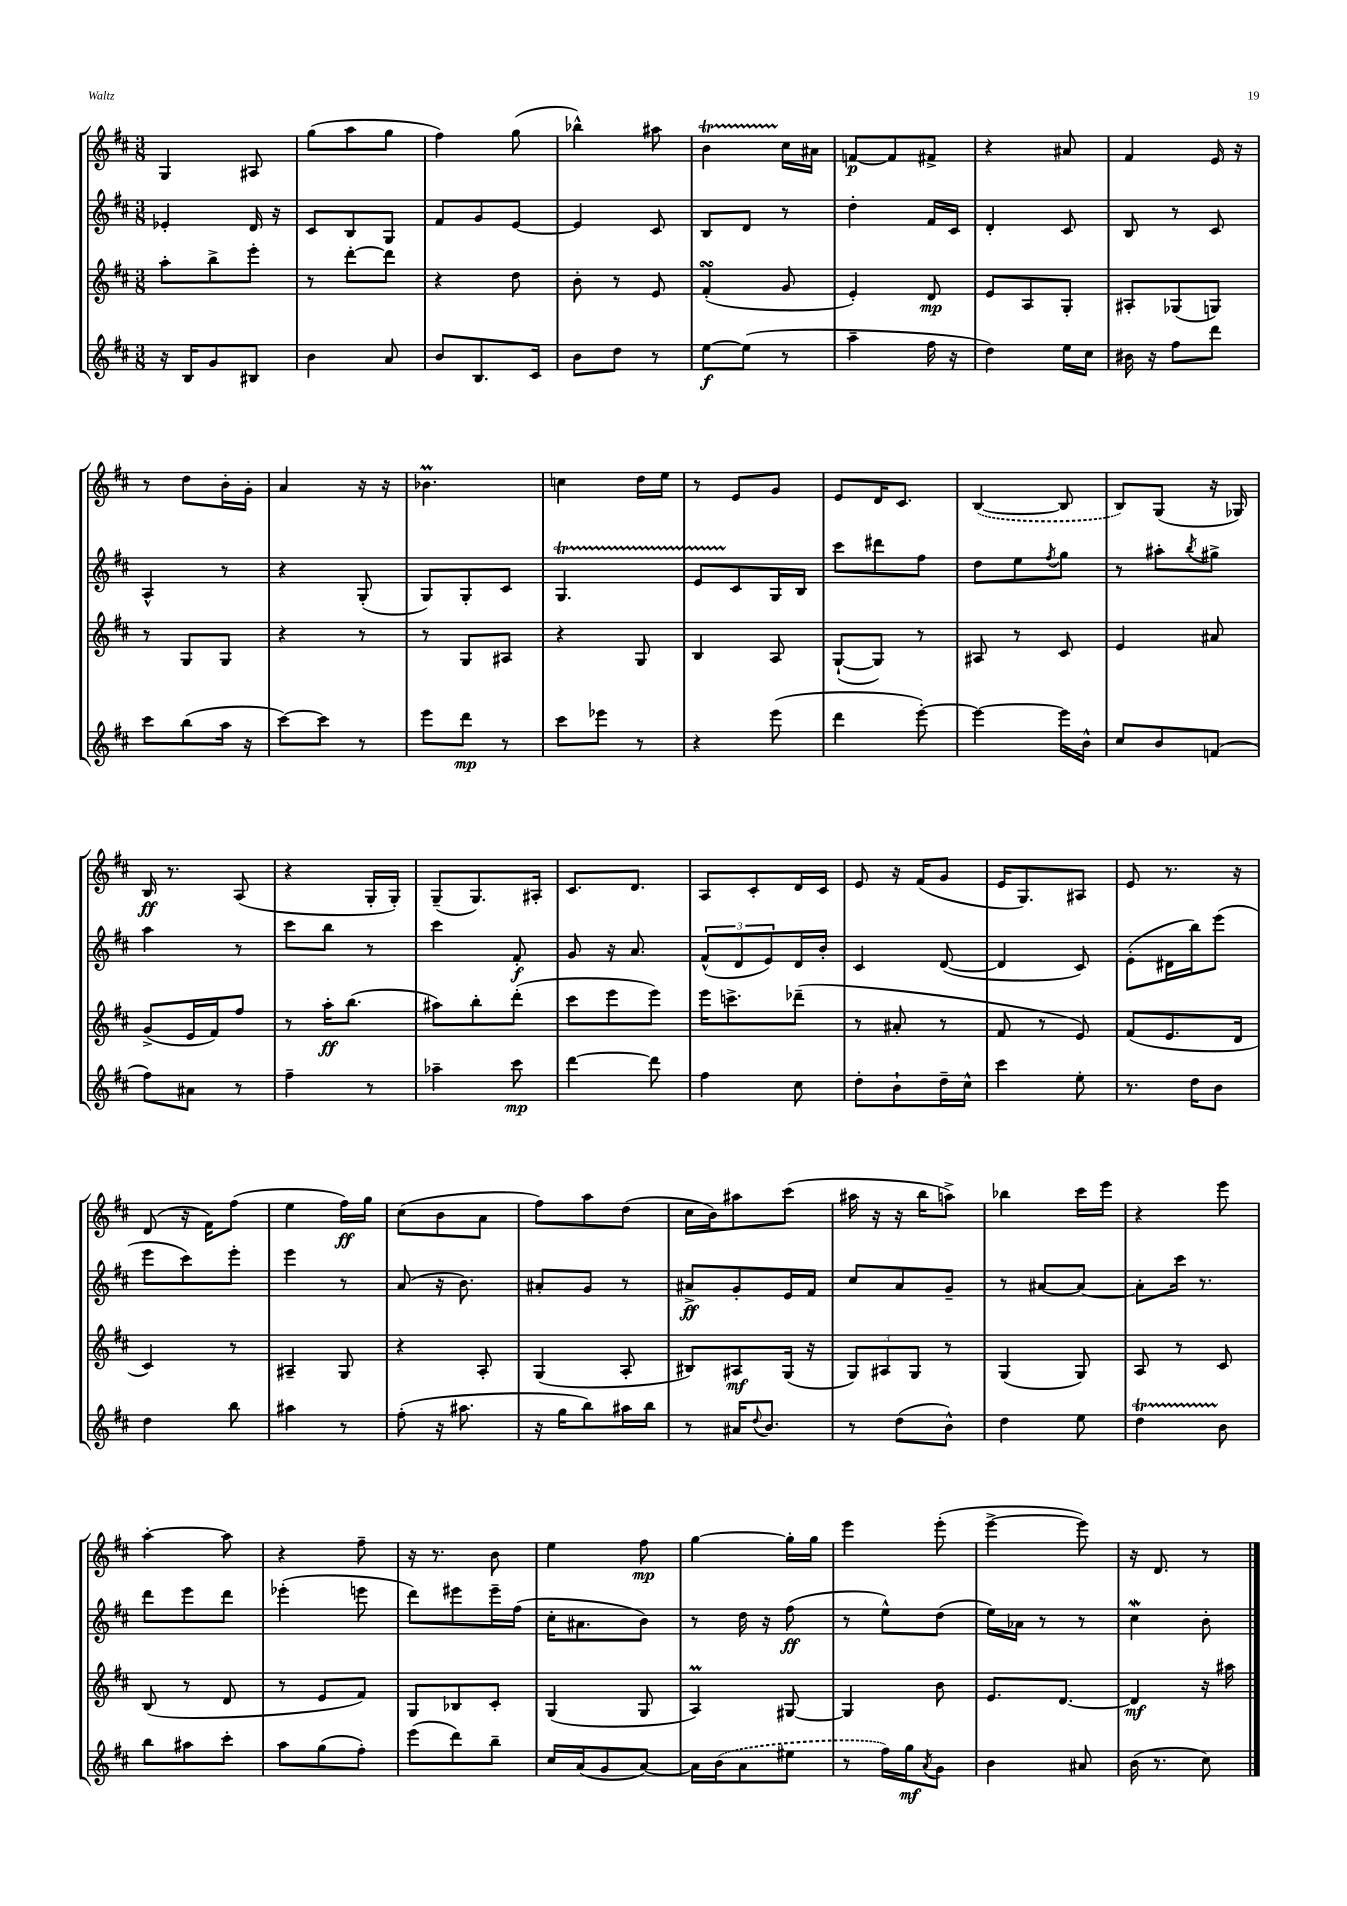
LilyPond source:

<<
\new StaffGroup <<
\new Staff = "s0" {
    \clef treble \key d \major \numericTimeSignature \time 3/8
    g4 ais8 |
    g''8( a''8 g''8 |
    fis''4) g''8( |
    bes''4-^) ais''8 |
    b'4\startTrillSpan cis''16\stopTrillSpan ais'16 |
    f'8~\p f'8 fis'8-> |
    r4 ais'8 |
    fis'4 e'16 r16 |
    r8 d''8 b'16-. g'16-. |
    a'4 r16 r16 |
    bes'4.\prall |
    c''4 d''16 e''16 |
    r8 e'8 g'8 |
    e'8 d'16 cis'8. |
    \once \slurDashed b4~( b8 |
    b8) g8( r16 ges16) |
    b16\ff r8. a8( |
    r4 g16-. g16-.) |
    g8--( g8.) ais16-. |
    cis'8. d'8. |
    a8 cis'8-. d'16 cis'16 |
    e'8 r16 fis'16( g'8 |
    e'16 g8.) ais8 |
    e'8 r8. r16 |
    d'8( r16 fis'16) fis''8( |
    e''4 fis''16\ff) g''16 |
    cis''8( b'8 a'8 |
    fis''8) a''8 d''8( |
    cis''16 b'16) ais''8 cis'''8( |
    ais''16 r16 r16 b''16 a''8->) |
    bes''4 cis'''16 e'''16 |
    r4 e'''8 |
    a''4~-. a''8 |
    r4 fis''8-- |
    r16 r8. b'8 |
    e''4 fis''8\mp |
    g''4~ g''16-. g''16 |
    e'''4 e'''8-.( |
    e'''4~-> e'''8) |
    r16 d'8. r8 \bar "|." |
}
\new Staff = "s1" {
    \clef treble \key d \major \numericTimeSignature \time 3/8
    ees'4-. d'16 r16 |
    cis'8 b8 g8 |
    fis'8 g'8 e'8~ |
    e'4 cis'8 |
    b8 d'8 r8 |
    d''4-. fis'16 cis'16 |
    d'4-. cis'8 |
    b8 r8 cis'8 |
    a4-^ r8 |
    r4 g8-.( |
    g8) g8-. cis'8 |
    g4.\startTrillSpan |
    e'8 cis'8\stopTrillSpan g16 b16 |
    cis'''8 dis'''8 fis''8 |
    d''8 e''8 \acciaccatura { fis''8 } g''8 |
    r8 ais''8-. \acciaccatura { b''8 } gis''8-> |
    a''4 r8 |
    cis'''8 b''8 r8 |
    cis'''4 fis'8-.\f |
    g'8 r16 a'8. |
    \tuplet 3/2 { fis'8-^( d'8 e'8) } d'16 b'16-. |
    cis'4 d'8~( |
    d'4 cis'8) |
    e'8-.( dis'16 b''16) e'''8( |
    e'''8 cis'''8) e'''8-. |
    e'''4 r8 |
    a'8( r16 b'8.) |
    ais'8-. g'8 r8 |
    ais'8->\ff g'8-. e'16 fis'16 |
    cis''8 a'8 g'8-- |
    r8 ais'8~ ais'8~ |
    ais'8-. cis'''16 r8. |
    d'''8 e'''8 d'''8 |
    ees'''4-.( e'''8 |
    d'''8) eis'''8 eis'''16-- fis''16( |
    cis''16-. ais'8. b'8) |
    r8 d''16 r16 fis''8\ff( |
    r8 e''8-^) d''8( |
    e''16) aes'16 r8 r8 |
    cis''4\mordent b'8-. \bar "|." |
}
\new Staff = "s2" {
    \clef treble \key d \major \numericTimeSignature \time 3/8
    a''8-. b''8-> e'''8-. |
    r8 d'''8~-. d'''8 |
    r4 d''8 |
    b'8-. r8 e'8 |
    fis'4-.\turn( g'8 |
    e'4-.) d'8\mp |
    e'8 a8 g8-. |
    ais8-. ges8( g8) |
    r8 g8 g8 |
    r4 r8 |
    r8 g8 ais8 |
    r4 g8 |
    b4 a8 |
    g8~-!( g8) r8 |
    ais8 r8 cis'8 |
    e'4 ais'8 |
    g'8->( e'16 fis'16) fis''8 |
    r8 a''16-.\ff b''8.( |
    ais''8) b''8-. d'''8-.( |
    cis'''8 e'''8 e'''8) |
    e'''16 c'''8.-> des'''8--( |
    r8 ais'8-. r8 |
    fis'8 r8 e'8) |
    fis'8( e'8. d'16 |
    cis'4) r8 |
    ais4-- g8 |
    r4 a8-. |
    g4( a8-. |
    bis8) ais8\mf g16( r16 |
    \tuplet 3/2 { g8) ais8 g8 } r8 |
    g4( g8) |
    a8 r8 cis'8 |
    b8( r8 d'8 |
    r8 e'8 fis'8) |
    g8 bes8 cis'8-. |
    g4( g8 |
    a4\prall) gis8~ |
    gis4 b'8 |
    e'8. d'8.~ |
    d'4\mf r16 ais''16 \bar "|." |
}
\new Staff = "s3" {
    \clef treble \key d \major \numericTimeSignature \time 3/8
    r16 b16 g'8 bis8 |
    b'4 a'8 |
    b'8 b8. cis'16 |
    b'8 d''8 r8 |
    e''8~\f e''8( r8 |
    a''4-- fis''16 r16 |
    d''4) e''16 cis''16 |
    bis'16 r16 fis''8 d'''8 |
    cis'''8 b''8( a''16 r16 |
    cis'''8~) cis'''8 r8 |
    e'''8 d'''8\mp r8 |
    cis'''8 ees'''8 r8 |
    r4 e'''8( |
    d'''4 e'''8~-.) |
    e'''4~ e'''16 b'16-^ |
    cis''8 b'8 f'8( |
    fis''8) ais'8 r8 |
    fis''4-- r8 |
    aes''4-- cis'''8\mp |
    d'''4~ d'''8 |
    fis''4 cis''8 |
    d''8-. b'8-! d''16-- cis''16-^ |
    cis'''4 e''8-. |
    r8. d''16 b'8 |
    d''4 b''8 |
    ais''4 r8 |
    fis''8-.( r16 ais''8. |
    r16 g''16 b''8) ais''16 b''16 |
    r8 ais'16 \appoggiatura { d''8 } b'8. |
    r8 d''8( b'8-^) |
    d''4 e''8 |
    d''4\startTrillSpan b'8\stopTrillSpan |
    b''8 ais''8 cis'''8-. |
    a''8 g''8( fis''8-.) |
    e'''8( d'''8) b''8-- |
    cis''16 a'16( g'8 a'8~) |
    a'16 \once \slurDashed b'16( a'8 eis''8 |
    r8 fis''16) g''16\mf \acciaccatura { a'8 } g'8 |
    b'4 ais'8 |
    b'16( r8. cis''8) \bar "|." |
}
>>
>>
\layout { \context { \Score \remove "Bar_number_engraver" } }
